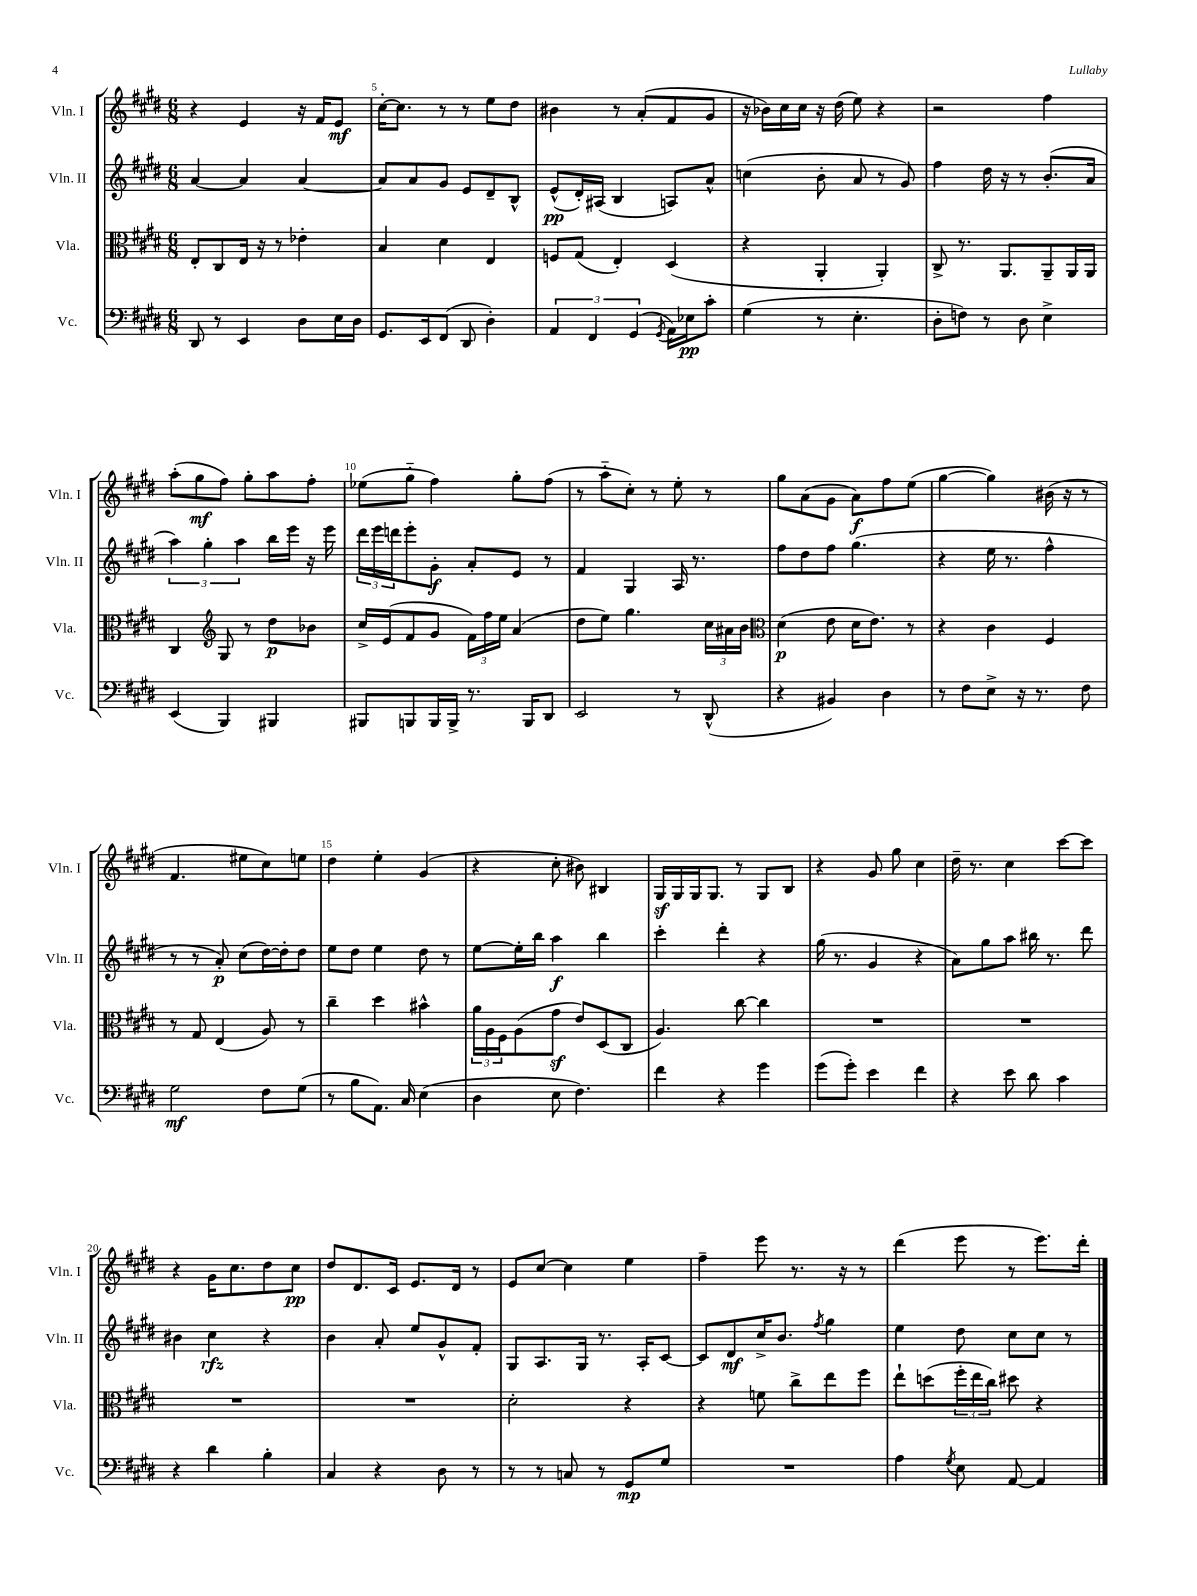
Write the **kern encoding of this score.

**kern	**kern	**kern	**kern
*staff4	*staff3	*staff2	*staff1
*clefF4	*clefC3	*clefG2	*clefG2
*k[f#c#g#d#]	*k[f#c#g#d#]	*k[f#c#g#d#]	*k[f#c#g#d#]
*M6/8	*M6/8	*M6/8	*M6/8
8DD#/	8E'/L	[4a/	4r
8r	8C#/	.	.
4EE/	16E/Jk	4a/]	4e/
.	16r	.	.
.	8r	.	.
8D#\L	4e-'\	[4a/	16r
.	.	.	16f#/LK
16E\L	.	.	8e/J
16D#\JJ	.	.	.
=	=	=	=
8.GG#/L	4B/	8a/]L	[16cc#'\LK
.	.	.	8.cc#\]J
.	.	8a/	.
16EE/k	.	.	.
(8FF#/J	4d#\	8g#/J	8r
8DD#/	.	8e/L	8r
4D#'\)	4E/	8d#~/	8ee\L
.	.	8B^^/J	8dd#\J
=	=	=	=
6AA/	8F/L	(8e^^/L	4b#\
.	(8G#/J	16d#'/L)	.
6FF#/	.	.	.
.	.	(16A#/JJ	.
.	4E'/)	4B/	8r
(6GG#/	.	.	.
.	.	.	(8a'/L
8qGG#/	.	.	.
16AA\LL)	(4D#/	8A/L)	8f#/
16E-\J	.	.	.
8c#'\J	.	8a^^/J	8g#/J
=	=	=	=
(4G#\	4r	(4cc\	16r
.	.	.	16b-\LL)
.	.	.	16cc#\
.	.	.	16cc#\JJ
8r	4AA'/	8b'\	16r
.	.	.	(16dd#\
4.E'\	.	8a/	8ee\)
.	4AA'/)	8r	4r
.	.	8g#/)	.
=	=	=	=
8D#'\L	8C#^/	4ff#\	2r
8F\J)	8.r	.	.
8r	.	16dd#\	.
.	8.AA/L	16r	.
8D#\	.	8r	.
4E^\	8AA~/	(8.b'/L	4ff#\
.	16AA/L	.	.
.	16AA/JJ	16a/Jk	.
=	=	=	=
(4EE/	4C#/	6aa\)	(8aa'\L
.	.	.	8gg#\
.	.	6gg#'\	.
*	*clefG2	*	*
4BBB/)	8G#/	.	8ff#\J)
.	.	6aa\	.
.	8r	.	8gg#'\L
4BBB#/	8dd#\L	16bb\LL	8aa\
.	.	16eee\JJ	.
.	8b-\J	16r	8ff#'\J
.	.	16eee\	.
=	=	=	=
8BBB#/L	16cc#^/LL	24ddd#\LL	(8ee-\L
.	.	24eee\	.
.	(16e/J	.	.
.	.	24ddd\J	.
8BBB/	8f#/	8eee'\	8gg#'~\J
16BBB/L	8g#/J	8g#'\J	4ff#\)
16BBB^/JJ	.	.	.
8.r	24f#\LL)	8a'/L	.
.	24ff#\	.	.
.	24ee\JJ	.	.
.	(4a/	8e/J	8gg#'\L
16BBB/LK	.	.	.
8DD#/J	.	8r	(8ff#\J
=	=	=	=
2EE/	8dd#\L	4f#/	8r
.	8ee\J)	.	8aa'~\L
.	4.gg#\	4G#/	8cc#'\J)
.	.	.	8r
8r	.	16A/	8ee'\
.	.	8.r	.
(8DD#^^/	24cc#\LL	.	8r
.	24a#\	.	.
.	24b\JJ	.	.
=	=	=	=
*	*clefC3	*	*
4r	(4d#\	8ff#\L	8gg#\L
.	.	8dd#\	(8a\
4BB#/)	8e\	8ff#\J	8g#\J
.	16d#\LK	(4.gg#\	8a\L)
.	8.e\J)	.	.
4D#\	.	.	8ff#\
.	8r	.	(8ee\J
=	=	=	=
8r	4r	4r	[4gg#\
8F#\L	.	.	.
8E^\J	4c#\	16ee\	4gg#\])
.	.	8.r	.
16r	.	.	.
8.r	.	.	.
.	4F#/	4ff#^^\	(16b#\
.	.	.	16r
8F#\	.	.	8r
=	=	=	=
2G#\	8r	8r	4.f#/
.	8G#/	8r	.
.	(4E/	8a'/)	.
.	.	(8cc#\L	8ee#\L
8F#\L	8A/)	[16dd#\L)	8cc#\)
.	.	16dd#'\]J	.
(8G#\J	8r	8dd#\J	8ee\J
=	=	=	=
8r	4cc#~\	8ee\L	4dd#\
8B\L	.	8dd#\J	.
8.AA\J)	4dd#\	4ee\	4ee'\
16C#/	.	.	.
(4E\	4b#^^\	8dd#\	(4g#/
.	.	8r	.
=	=	=	=
4D#\	24a\LL	[8ee\L	4r
.	24A\	.	.
.	24F#\J	.	.
.	(8A\	16ee'\]L	.
.	.	16bb\JJ	.
8E\	8g#\J	4aa\	8cc#'\
4.F#\)	8e/L)	.	8b#\)
.	(8D#/	4bb\	4B#/
.	8C#/J	.	.
=	=	=	=
4f#\	4.A/)	4ccc#'\	16G#/LL
.	.	.	16G#/
.	.	.	16G#/J
.	.	.	8.G#/J
4r	.	4ddd#'\	.
.	[8cc#\	.	8r
4g#\	4cc#\]	4r	8G#/L
.	.	.	8B/J
=	=	=	=
(8g#\L	2.r	(16gg#\	4r
.	.	8.r	.
8g#'\J)	.	.	.
4e\	.	4g#/	8g#/
.	.	.	8gg#\
4f#\	.	4r	4cc#\
=	=	=	=
4r	2.r	8a\L)	16dd#~\
.	.	.	8.r
.	.	8gg#\	.
8e\	.	8aa\J	4cc#\
8d#\	.	16bb#\	.
.	.	8.r	.
4c#\	.	.	[8ccc#\L
.	.	8ddd#\	8ccc#\]J
=	=	=	=
4r	2.r	4b#\	4r
4d#\	.	4cc#\	16g#\LK
.	.	.	8.cc#\
4B'\	.	4r	8dd#\
.	.	.	8cc#\J
=	=	=	=
4C#/	2.r	4b\	8dd#/L
.	.	.	8.d#/
4r	.	8a'/	.
.	.	.	16c#/Jk
.	.	8ee/L	8.e/L
8D#\	.	8g#^^/	.
.	.	.	16d#/Jk
8r	.	8f#'/J	8r
=	=	=	=
8r	2d#'\	8G#/L	8e/L
8r	.	8.A/	[8cc#/J
8C/	.	.	4cc#\]
.	.	16G#/Jk	.
8r	.	8.r	.
8GG#/L	4r	.	4ee\
.	.	16A'/LK	.
8G#/J	.	[8c#/J	.
=	=	=	=
2.r	4r	8c#/]L	4ff#~\
.	.	8d#/	.
.	8f\	16cc#^/K	8eee\
.	.	8.b/J	.
.	8cc#^\L	.	8.r
.	.	8qff#/	.
.	8ee\	4gg#\	.
.	.	.	16r
.	8ff#\J	.	8r
=	=	=	=
4A\	8ee`\L	4ee\	(4ddd#\
.	(8dd\	.	.
8qG#/	.	.	.
8E\	24ff#'\L	8dd#\	8eee\
.	24ee\	.	.
.	24cc#\JJ)	.	.
[8AA/	8dd#\	8cc#\L	8r
4AA/]	4r	8cc#\J	8.eee\L)
.	.	8r	.
.	.	.	16ddd#'\Jk
==	==	==	==
*-	*-	*-	*-
